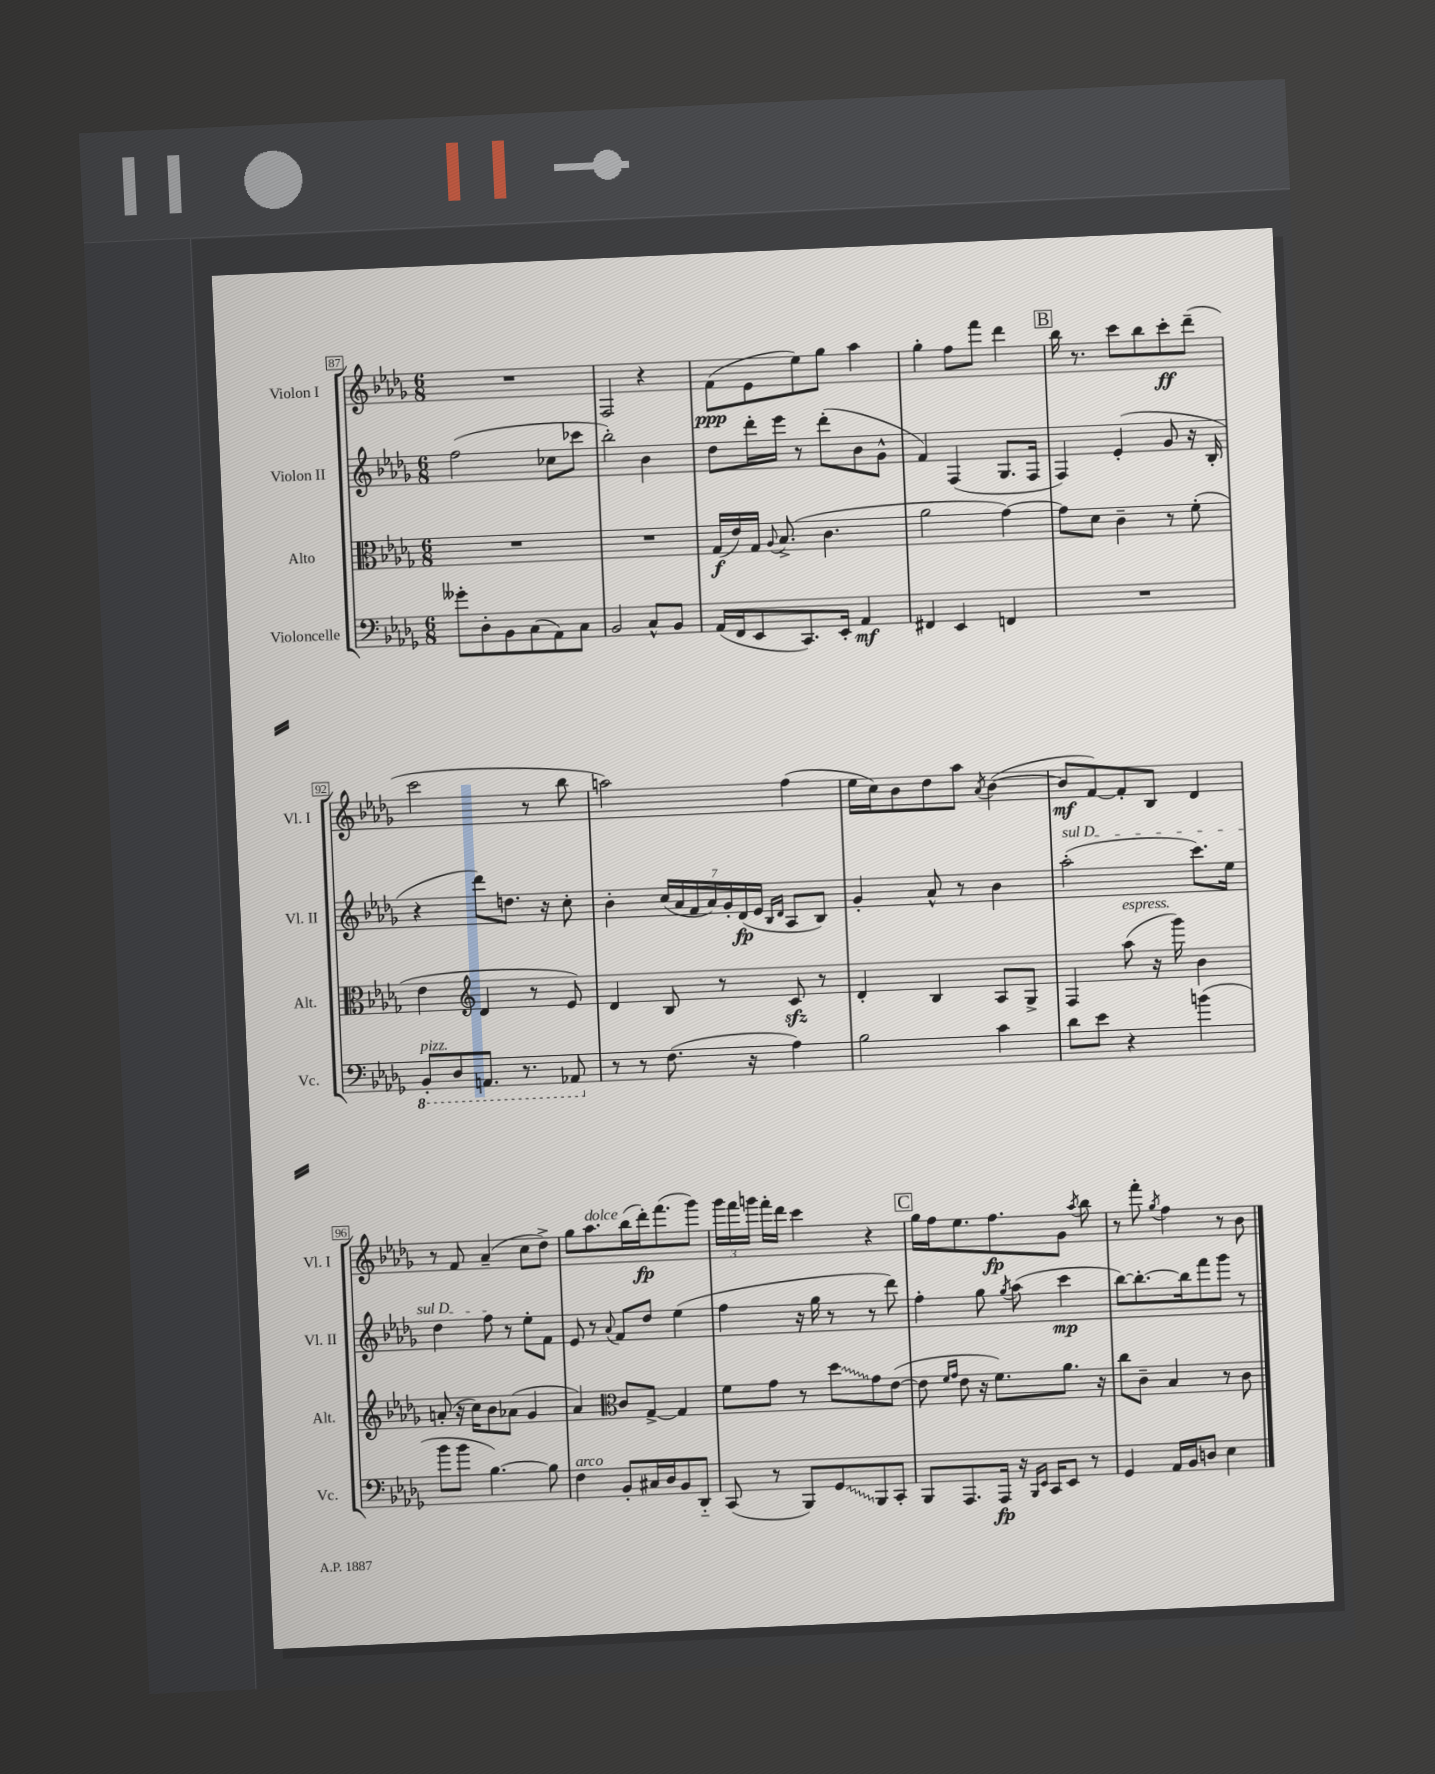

**kern	**kern	**kern	**kern
*staff4	*staff3	*staff2	*staff1
*clefF4	*clefC3	*clefG2	*clefG2
*k[b-e-a-d-g-]	*k[b-e-a-d-g-]	*k[b-e-a-d-g-]	*k[b-e-a-d-g-]
*M6/8	*M6/8	*M6/8	*M6/8
8g--'	2.r	(2ff	2.r
8D-'	.	.	.
8BB-	.	.	.
(8C	.	.	.
8AA-)	.	8cc-	.
8C	.	8ccc-	.
=	=	=	=
2BB-	2.r	2bb-')	2F
8C^^	.	4b-	4r
8BB-	.	.	.
=	=	=	=
(16AA-	(16G-	8dd-	(8f
16FF	16e-)	.	.
8EE-	16G-	16ddd-'	8e-
.	8qqA-	.	.
.	(8.B-^	16eee-	.
8.CC)	.	8r	8ee-)
.	4.c	(8ddd-'	8gg-
16EE-'	.	.	.
4AA-	.	8b-	4aa-
.	.	8g-^^	.
=	=	=	=
4FF#	2a-	4f)	4gg-'
4EE-	.	(4F	8ff
.	.	.	8fff
4FF	[4g-)	8.G-	4ddd-
.	.	16F	.
=	=	=	=
2.r	8g-]	4F)	16bb-
.	.	.	8.r
.	8d-	.	.
.	4c~	(4e-'	8ccc
.	.	.	8bb-
.	8r	8g-	8ccc'
.	(8f'	16r	(8ddd-~
.	.	16B-'	.
=	=	=	=
8BBB-'	4e-	4r	2ccc
8DD-	.	.	.
*	*clefG2	*	*
8.AAA	4d-	8ddd-)	.
.	.	8.dd	.
8.r	.	.	.
.	8r	.	8r
.	.	16r	.
8AAA-	8e-)	8cc'	8bb-
=	=	=	=
8r	4d-	4b-'	2aa)
8r	.	.	.
(8.F	8B-	(28cc	.
.	.	28a-	.
.	.	28f	.
.	.	28a-)	.
.	8r	.	.
.	.	28g-'	.
.	.	(28d-	.
16r	.	.	.
.	.	28e-	.
.	.	16qqB-	.
.	.	16qqd-	.
4A-)	8c	8A-	(4ff
.	8r	8B-)	.
=	=	=	=
2B-	4d-'	4g-'	16ee-
.	.	.	16cc)
.	.	.	8b-
.	4B-	8a-^^	8dd-
.	.	8r	8aa-
.	.	.	8qa-
4c	8A-	4b-	([4b-
.	8G-^	.	.
=	=	=	=
8d-	4F	(2aa-'	8b-]
8e-	.	.	[8f)
4r	(8aa-	.	8f']
.	16r	.	8B-
.	16ggg-)	.	.
(4b	4b-	8.ccc)	4d-
.	.	16ee-	.
=	=	=	=
8b-	(8a'	4dd-	8r
8b-	16r	.	8f
.	16cc)	.	.
[4.B-)	8b-	8ff	(4a-~
.	(8a-	8r	.
.	4g-	8ee-'	8cc
8B-]	.	8f	8dd-^)
=	=	=	=
4F	4a-)	8e-	8gg-
.	.	8r	8.aa-
*	*clefC3	*	*
.	.	8qqa-	.
8BB-'	8c	8f	.
.	.	.	(16bb-
16C#	[8G-^	8dd-	16ddd-')
16D-	.	.	(8.fff
8BB-	4G-]	(4ee-	.
8DD-'~	.	.	8ggg-)
=	=	=	=
(8CC	8f	4ff	24ggg-
.	.	.	24fff
.	.	.	24ggg
8r	8g-	.	16fff'
.	.	.	16ddd-
8BBB-)	8r	16r	4ccc
.	.	16gg-	.
8GG-	8dd-	8r	.
8BBB-	8g-	8r	4r
8CC'	([8e-	8ddd-)	.
=	=	=	=
8BBB-	8e-]	4ff'	16gg-
.	.	.	16ff
.	16qqf	.	.
.	16qqg-	.	.
8.AAA-	8e-	.	8.ee-
.	16r	8gg-	.
16AAA-	8.f)	.	8.ff
.	.	8qgg-	.
16r	.	(8aa-	.
16qqBBB-	.	.	.
16qqEE-	.	.	.
16CC	.	.	.
8EE-	8.a-	4ccc	8g-
.	.	.	8qaa-
8r	.	.	8bb-
.	16r	.	.
=	=	=	=
4GG-	8cc	[8bb-)	8r
.	8c~	8.bb-'_	8fff'
.	.	.	8qgg-
16AA-	4B-	.	4ff
16BB-	.	16bb-]	.
8D	.	8fff	.
4E-	8r	8ggg-	8r
.	8c	8r	8b-
==	==	==	==
*-	*-	*-	*-
